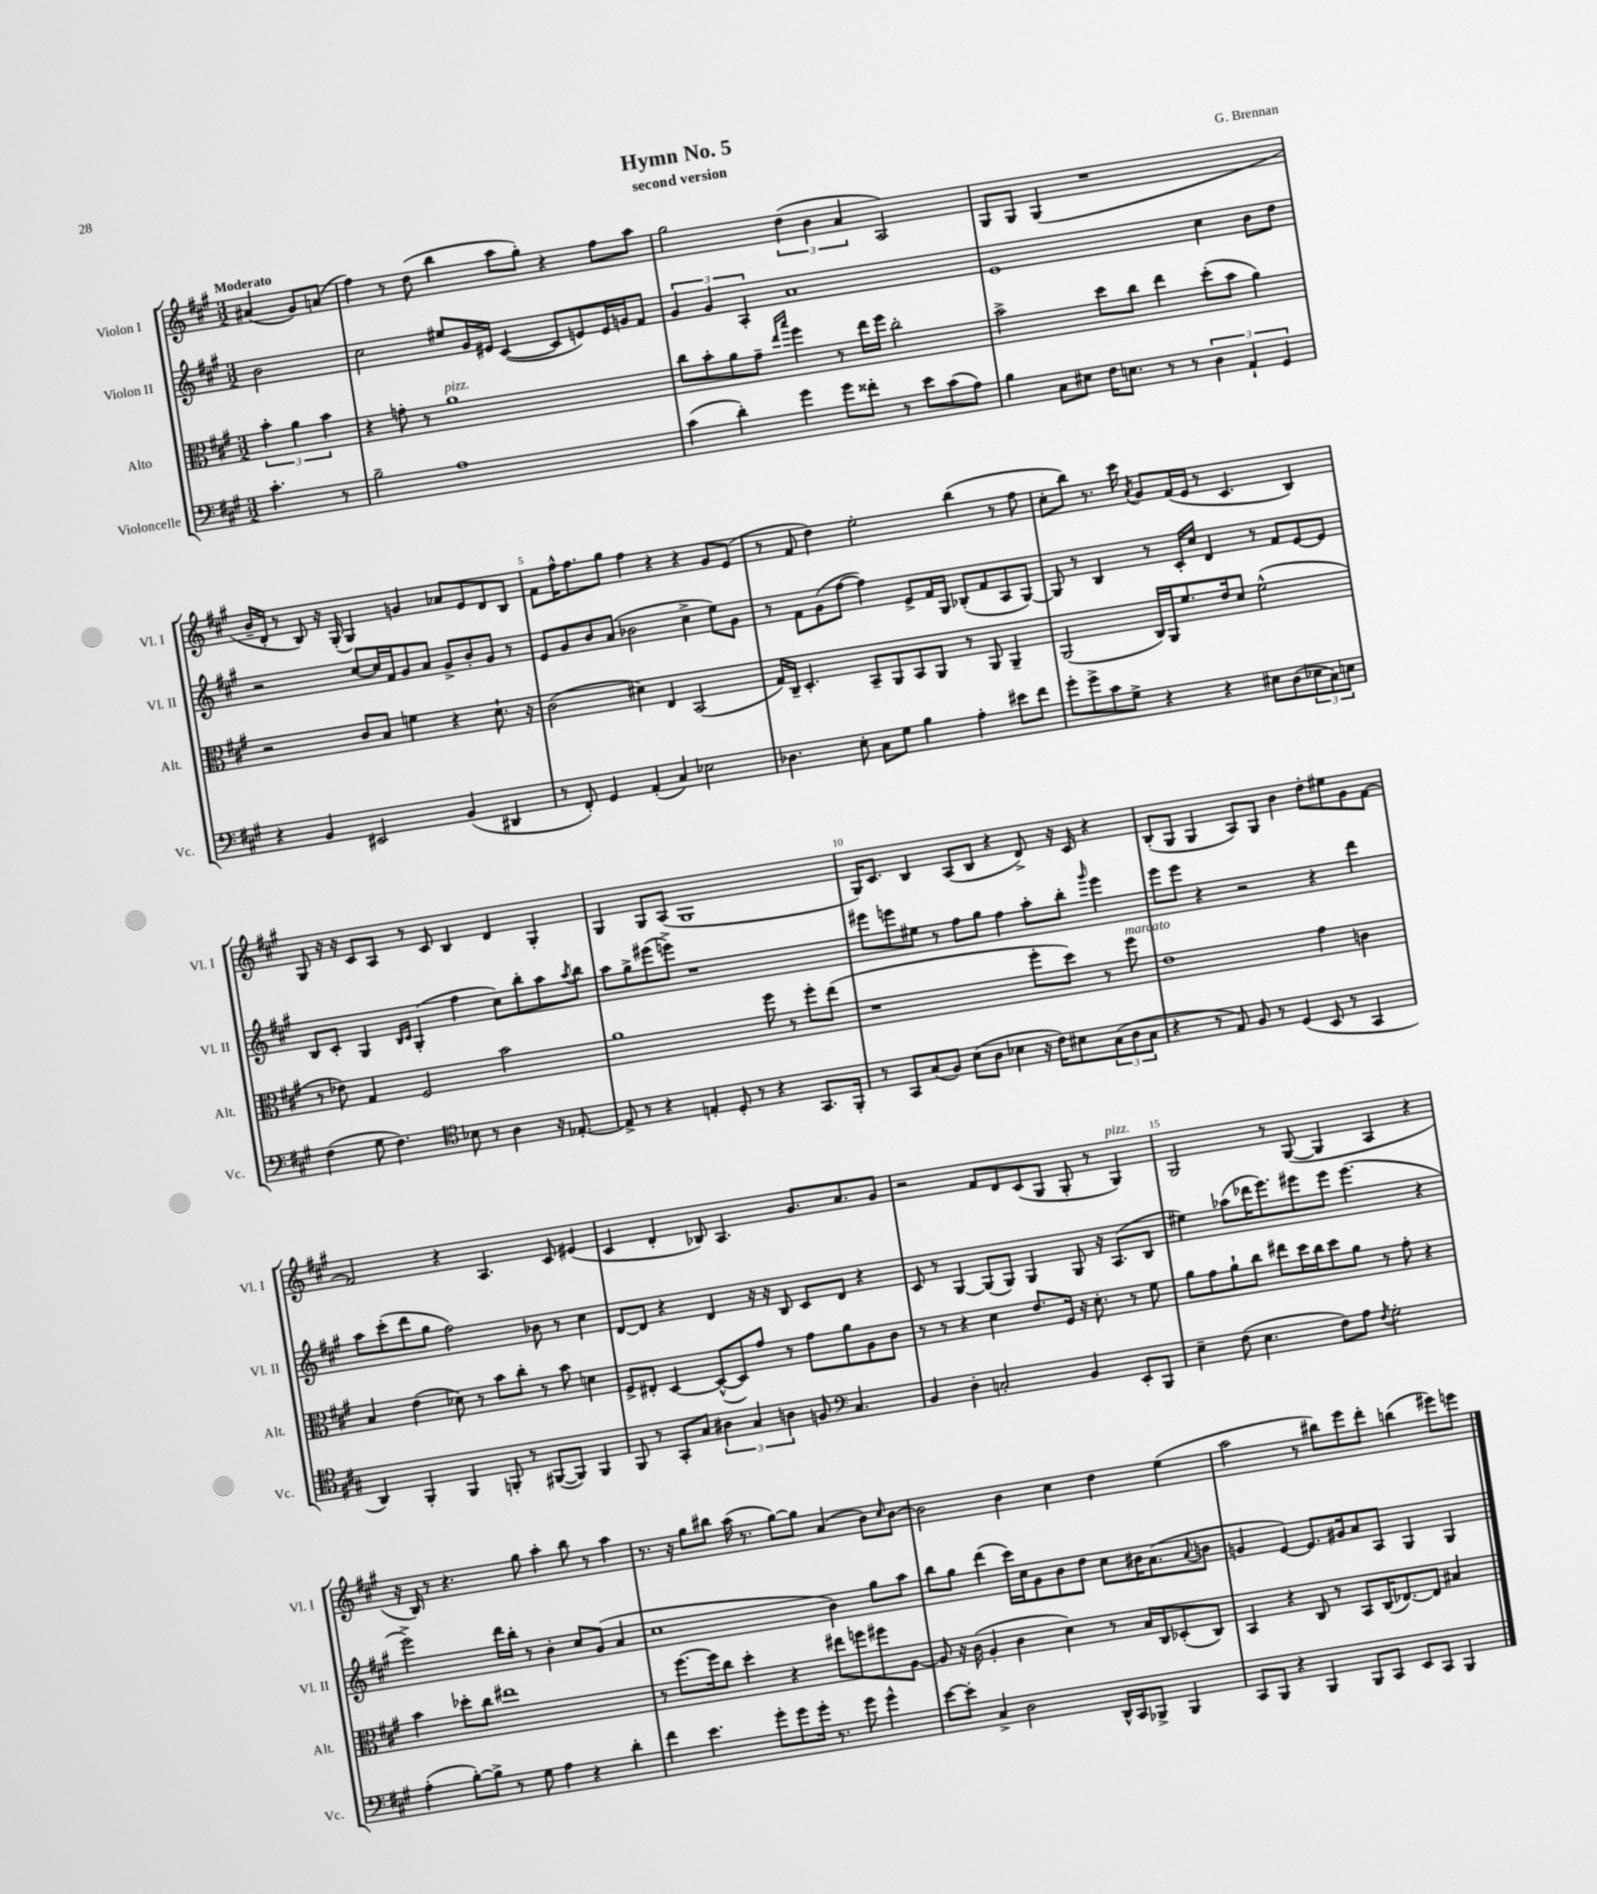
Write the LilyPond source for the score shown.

\header { title = "Hymn No. 5" composer = "G. Brennan" subtitle = "second version" }
<<
\new StaffGroup <<
\new Staff = "s0" \with { instrumentName = "Violon I" shortInstrumentName = "Vl. I" } {
    \clef treble \key a \major \numericTimeSignature \time 3/2 \partial 2 \tempo "Moderato"
    ais'4( gis'8) a'8( |
    fis''4) r8 d''8( b''4 a''8 gis''8-.) r4 fis''8 a''8 |
    gis''2 \tuplet 3/2 { d''4( b'4 a'4 } a2) |
    gis8 gis8 gis4( r1 |
    b'16-- d'16-. r8 b8) r16 gis16-.( gis4) g'4 aes'8 e'8 d'8 b8 |
    fis'8 fis''16-^ fis''8. gis''8 fis''4 r4 r4 gis'8 e'8( |
    r8 fis'8 d''4) e''2-. b''4( r8 fis''8 |
    cis''8-. b''8) r8. cis'''16 \acciaccatura { a'8 } gis'8 fis'16( e'16 r8 cis'4. b4) |
    gis8 r16 r16 cis'8 a8 r8 cis'8 b4 d'4 gis4-. |
    gis4 gis8 a8( gis1 |
    gis16) cis'8. b4 a8( b8 r4 d'8->) r16 cis'16 r4 |
    b8-.( gis8 gis4 a8) gis8 b'4 d''8-. eis''8 gis'8 fis'8~ |
    fis'2 r4 a4. cis'8 eis'4( |
    cis'4 d'4-. bes8) a4. gis'8. a'8. gis'8 |
    r2 fis'8 d'8 cis'8( gis8 gis8-. r8 gis4^\markup { \italic "pizz." }) |
    gis2 r8 gis8~( gis4 a4 r4 |
    r16 b16) r8 r4. gis''8 a''4-. b''8 r8 a''4 |
    r8. r16 gis''8 bis''8 a''16( r8. gis''8~) gis''8 a'4( b'8) \grace { cis''16 } b'8~ |
    b'2 b'4 cis''4 d''4 e''4( |
    a''2 r8 bis''8) e'''8 d'''8-. b''4( eis'''8) e'''8 \bar "|." |
}
\new Staff = "s1" \with { instrumentName = "Violon II" shortInstrumentName = "Vl. II" } {
    \clef treble \key a \major \numericTimeSignature \time 3/2 \partial 2
    b'2 |
    cis''2 eis''8 gis'16 eis'16 cis'4~( cis'8 e'8) e'16 g'16 fis'8 |
    \tuplet 3/2 { gis'4 gis'4 a4-. } a'1 |
    e'1 cis''4 b'8 d''8 |
    r2 cis''8~ cis''16 fis'16 gis'8 a'8 gis'8-> b'8-. gis'8 r8 |
    e'8 gis'8 b'8 a'8( bes'2 cis''4-> e''8) gis'8 |
    r8 fis'8 gis'8( fis''8~ fis''4) e'8-> fis'16 gis16 bes8-.( fis'8 a8 gis8~) |
    gis8 r8 b4 r8 cis'16-. cis''16 d'4 r8 fis'8 e'8~ e'8 |
    b8 cis'8-. gis4 \grace { b16 cis'16 } gis4-.( fis''4 cis''8) b''8-. a''8 \acciaccatura { a''8 } b''8 |
    a''8 gis''8-> eis'''8( e'''8->) r1 |
    eis'''8 e'''8 eis''8 r8 fis''8 gis''8 fis''4 a''8-. b''8-. \grace { gis'''16 } e'''4 |
    e'''8 e'''8 r4 r2 r4 d'''4 |
    a''8 cis'''8-.( d'''8 gis''8 fis''2) bes'8 r8 cis''4 |
    d'8~ d'8 r4 d'4 r16 r16 b8 cis'8 d'8 r4 |
    cis'8 r8 gis4~ gis8( gis8) gis4 gis8 r16 a8.( b8 |
    eis''4) aes''8( des'''16 e'''8.) eis'''8 eis'''8 eis'''4.( r4 |
    e'''2->) d'''16 b''16-. r8 b'4-. cis''8 gis'8( a'4 |
    cis''1 b'4) gis''8 a''8 |
    b''8 gis''8 d'''4( cis'''16) cis''16 gis'8 b'8 d''8 cis''8 bis'16 a'8.( \appoggiatura { a'8 } b'8 |
    g'4 e'4~) e'8. gis'16 a'8 a8 gis4 gis4 \bar "|." |
}
\new Staff = "s2" \with { instrumentName = "Alto" shortInstrumentName = "Alt." } {
    \clef alto \key a \major \numericTimeSignature \time 3/2 \partial 2
    \tuplet 3/2 { b'4-. a'4 b'4 } |
    r4 g'8-. r8 a'1^\markup { \italic "pizz." } |
    cis''8 b'8-. a'8 gis'8-- \grace { e''16 b''16 } fis''4 r8 e''16 fis''16 cis''2-. |
    b'2-> d''8 cis''8 e''4 d''8-.( b'8 a'4) |
    r2 cis'8 b8 f'4 r4 d'8.-! r16 |
    cis'2( dis'4) e4 b,2( |
    gis16) cis16-- d4.-. b,8-- a,8 b,8 a,8 r8 a,8 a,4-- |
    a,2( cis16) a,16 fis'8. e'16 d'8 fis'2-^( |
    r8 ees'8) gis4 fis2 b'2 |
    a'1 fis''8 r8 fis''8-. e''8( |
    r1 fis''8-. d''8) r8 fis''8^\markup { \italic "marcato" } |
    e'1 gis'4 c'4 |
    b4 e'4( des'8) r8 b'8 cis''8-. r8 b'8 d'4 |
    fis8-> eis8-. d4~ d8~-^( d8) gis'8 r8 gis'8 a'8 a8 cis'8 |
    r8 r8 r4 d'4 e'8. fis16 r16 d'8.-. r8 fis'8 |
    a'8 gis'8 a'8-! cis''8 eis''8 d''16 cis''16 d''8 a'8 r8 gis'8-. r4 |
    b'4 des''8-. cis''8 eis''1 |
    r8 fis''8.~ fis''16 cis''8 d''4-. r4 eis''8 f''8 fis''8 a8~ |
    a8 r16 cis'16( a4-. cis'4 d'4) r8 b16 cis16 des8-.( cis8) |
    b,4 r4 cis8 r8 b,8 cis16( ees8.~) ees8 bis4 \bar "|." |
}
\new Staff = "s3" \with { instrumentName = "Violoncelle" shortInstrumentName = "Vc." } {
    \clef bass \key a \major \numericTimeSignature \time 3/2 \partial 2
    cis'4.-. r8 |
    b2-- a1 |
    cis'4( d'4-.) gis'4 gis'8 fisis'8-. r8 e'8 cis'8( a8) |
    b4 cis8 eis8 fis16 e8. r8 r8 \tuplet 3/2 { d4 a,4-! gis,4 } |
    r4 b,4 eis,2 b,4( dis,4 |
    r8 fis,8-.) gis,4 a,4-.( cis4) ees2 |
    des4. e8-. cis8 gis8 b4 a4-. eis'8 fis'8 |
    gis'8-. gis'8-> cis'8 gis8-> r4 r4 eis8 d8( \tuplet 3/2 { ees8 cis8) e8 } |
    fis4( gis8 fis4.) \clef tenor bes8 r8 a4 r16 ees8.~-. |
    ees8-> r8 r4 e4-. d8-. r8 r4 gis,8. fis,16-. |
    r8 gis,8 gis8( fis8) b8( a8 bes4 r16 cis'16) bis8 \tuplet 3/2 { gis8( a8 gis8 } |
    r4 r8 e8) fis8 r8 d4( b,8 r8 gis,4 |
    a,4) fis,4-. fis,4 f,8-. r8 fis,8~( fis,8) fis,4 |
    fis,8 r8 gis,8-. gis8 \tuplet 3/2 { ais4 gis4 a4 } f8 \clef bass cis4. |
    b,4 d4-. c2-. b,4 e,8-. b,,8 |
    e4-- fis8( e4. fis8) a8 \acciaccatura { fis8 } gis2-. |
    a4-.( b8~-.) b8-> r8 gis8 a4 r4 d'4-. |
    fis'4 e'4. gis'8-. gis'8 gis'16-. r8. gis'8 gis'4-^ |
    e'8~ e'8-. cis4-> d2 d,16-^ cis,16 bes,,8-> bes,,4 |
    cis,8 b,,8 r4 b,,4 b,,8 cis,8 e,8 cis,8 b,,4 \bar "|." |
}
>>
>>
\layout { \context { \Score \override BarNumber.break-visibility = ##(#f #t #t) barNumberVisibility = #(every-nth-bar-number-visible 5) } }
